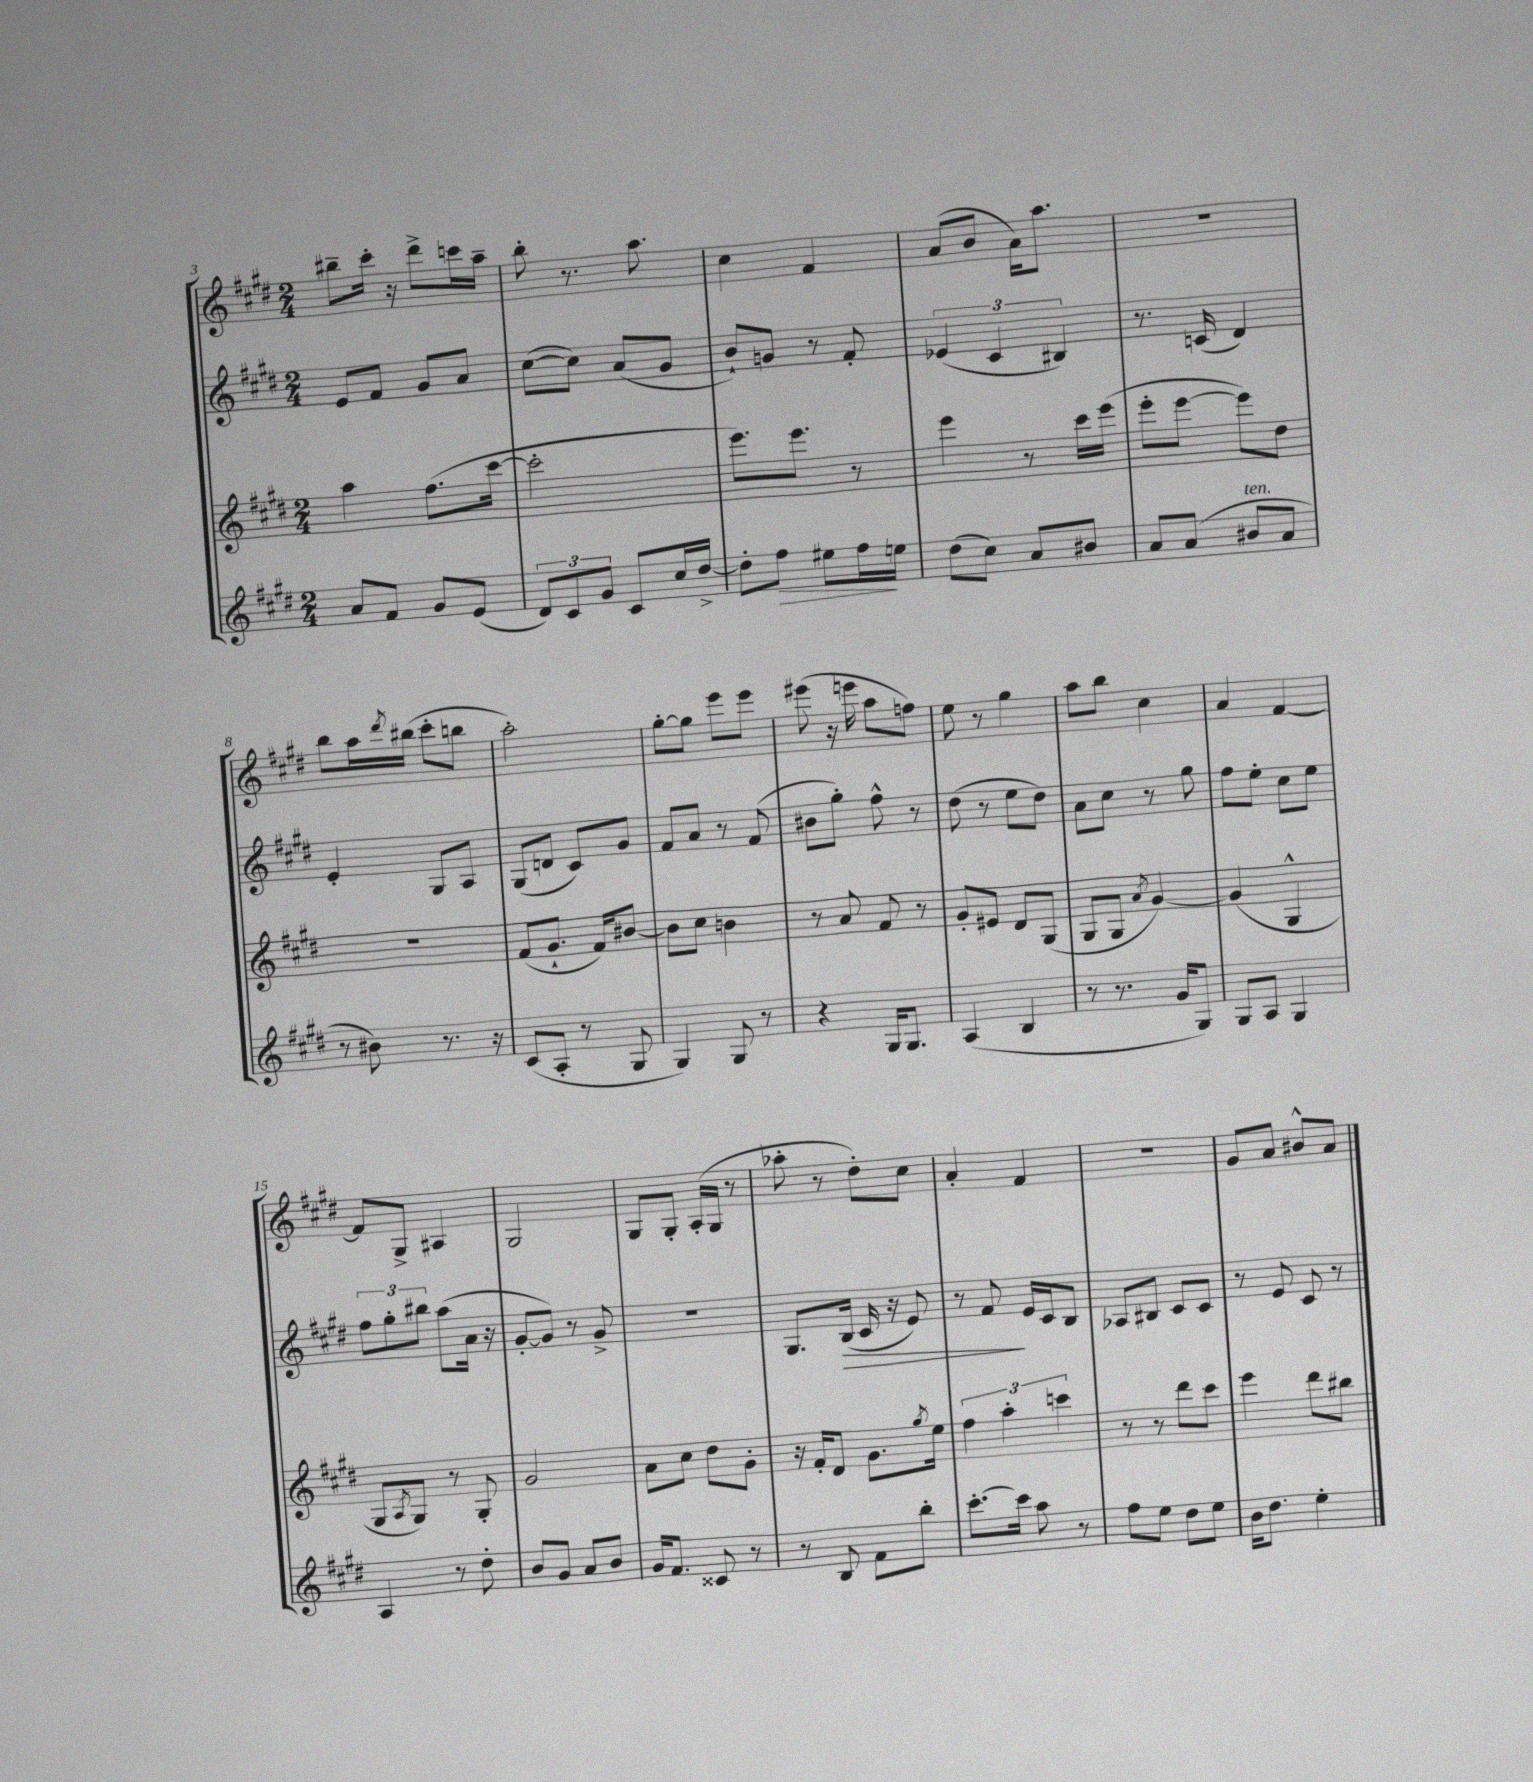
<<
\new StaffGroup <<
\new Staff = "s0" {
    \clef treble \key e \major \numericTimeSignature \time 2/4
    bis''8-- cis'''16-. r16 dis'''8-> c'''16 a''16-- |
    b''8-. r8. a''8. |
    cis''4 fis'4 |
    a'8( b'8 a'16) a''8. |
    R2 |
    b''8 a''16 \acciaccatura { dis'''8 } bis''16( cis'''8-. b''8 |
    a''2-.) |
    gis''8~-. gis''8 e'''8 e'''8 |
    eis'''8( r16 e'''16 a''8 f''8) |
    e''8 r8 gis''4 |
    a''8 b''8 cis''4 |
    a'4 fis'4~ |
    fis'8 gis8-> ais4 |
    gis2 |
    gis8 gis8-. a16-.( gis16 r8 |
    aes''8-. r8 dis''8-.) cis''8 |
    a'4-. fis'4 |
    R2 |
    gis'8 a'8 bis'8-^ a'8 \bar "|." |
}
\new Staff = "s1" {
    \clef treble \key e \major \numericTimeSignature \time 2/4
    e'8 fis'8 gis'8 a'8 |
    cis''8~( cis''8) a'8( gis'8 |
    b'8-!) g'8 r8 fis'8-. |
    \tuplet 3/2 { ees'4( cis'4 bis4) } |
    r8. c'16( dis'4) |
    e'4-. gis8 a8 |
    gis8( d'8 cis'8) gis'8 |
    fis'8 a'8 r8 fis'8( |
    bis'8 gis''8-.) fis''8-^ r8 |
    dis''8( r8 e''8 dis''8) |
    a'8 cis''8 r8 gis''8 |
    fis''8 e''8-. cis''8 e''8 |
    \tuplet 3/2 { fis''8 gis''8-. bis''8 } a''8( a'16 r16 |
    gis'8~-. gis'8) r8 gis'8-> |
    R2 |
    gis8. b16\>( cis'16 r16 e'8) |
    r8 fis'8\! e'16 cis'16 b8 |
    aes8 bis8 cis'8 cis'8 |
    r8 e'8 cis'8 r8 \bar "|." |
}
\new Staff = "s2" {
    \clef treble \key e \major \numericTimeSignature \time 2/4
    a''4 fis''8.( cis'''16~ |
    cis'''2-. |
    e'''8.) e'''8. r8 |
    e'''4 r8 cis'''16 e'''16( |
    e'''8-. e'''8~ e'''8) dis''8 |
    r2 |
    fis'8( gis'8.-! fis'16) bis'8~ |
    bis'8 cis''8 b'4 |
    r8 a'8 fis'8 r8 |
    gis'8-. eis'8 dis'8 gis8( |
    gis8 gis8 \acciaccatura { a'8 } gis'4~) |
    gis'4( gis4-^ |
    gis8 \acciaccatura { a8 } gis8) r8 gis8-. |
    gis'2 |
    a'8 cis''8 dis''8 gis'8-. |
    r16 fis'16-. dis'8 gis'8. \acciaccatura { gis''8 } e''16 |
    \tuplet 3/2 { fis''4 a''4-. c'''4 } |
    r8 r8 dis'''8 cis'''8 |
    e'''4 dis'''8 bis''8 \bar "|." |
}
\new Staff = "s3" {
    \clef treble \key e \major \numericTimeSignature \time 2/4
    a'8 fis'8 gis'8 e'8( |
    \tuplet 3/2 { dis'8) cis'8 gis'8 } cis'8 cis''16 dis''16~-> |
    dis''8-. fis''8\> eis''8 fis''16\! e''16 |
    dis''8( cis''8) a'8 bis'8 |
    a'8 a'8( bis'8^\markup { \italic "ten." } a'8 |
    r8 bis'8) r8. r16 |
    cis'8( a8-. r8 gis8 |
    gis4) gis8 r8 |
    r4 gis16 gis8. |
    a4( b4 |
    r8 r8. gis'16 gis8) |
    gis8 a8 gis4 |
    a4 r8 dis''8-. |
    b'8 gis'8 a'8 b'8 |
    gis'16 fis'8. cisis'8 r8 |
    r8 b8 fis'8 b''8-. |
    cis'''8.~-. cis'''16 a''8 r8 |
    fis''8 e''8 dis''8 e''8 |
    b'16 dis''8. e''4-. \bar "|." |
}
>>
>>
\layout { \context { \Score currentBarNumber = #3 } }
